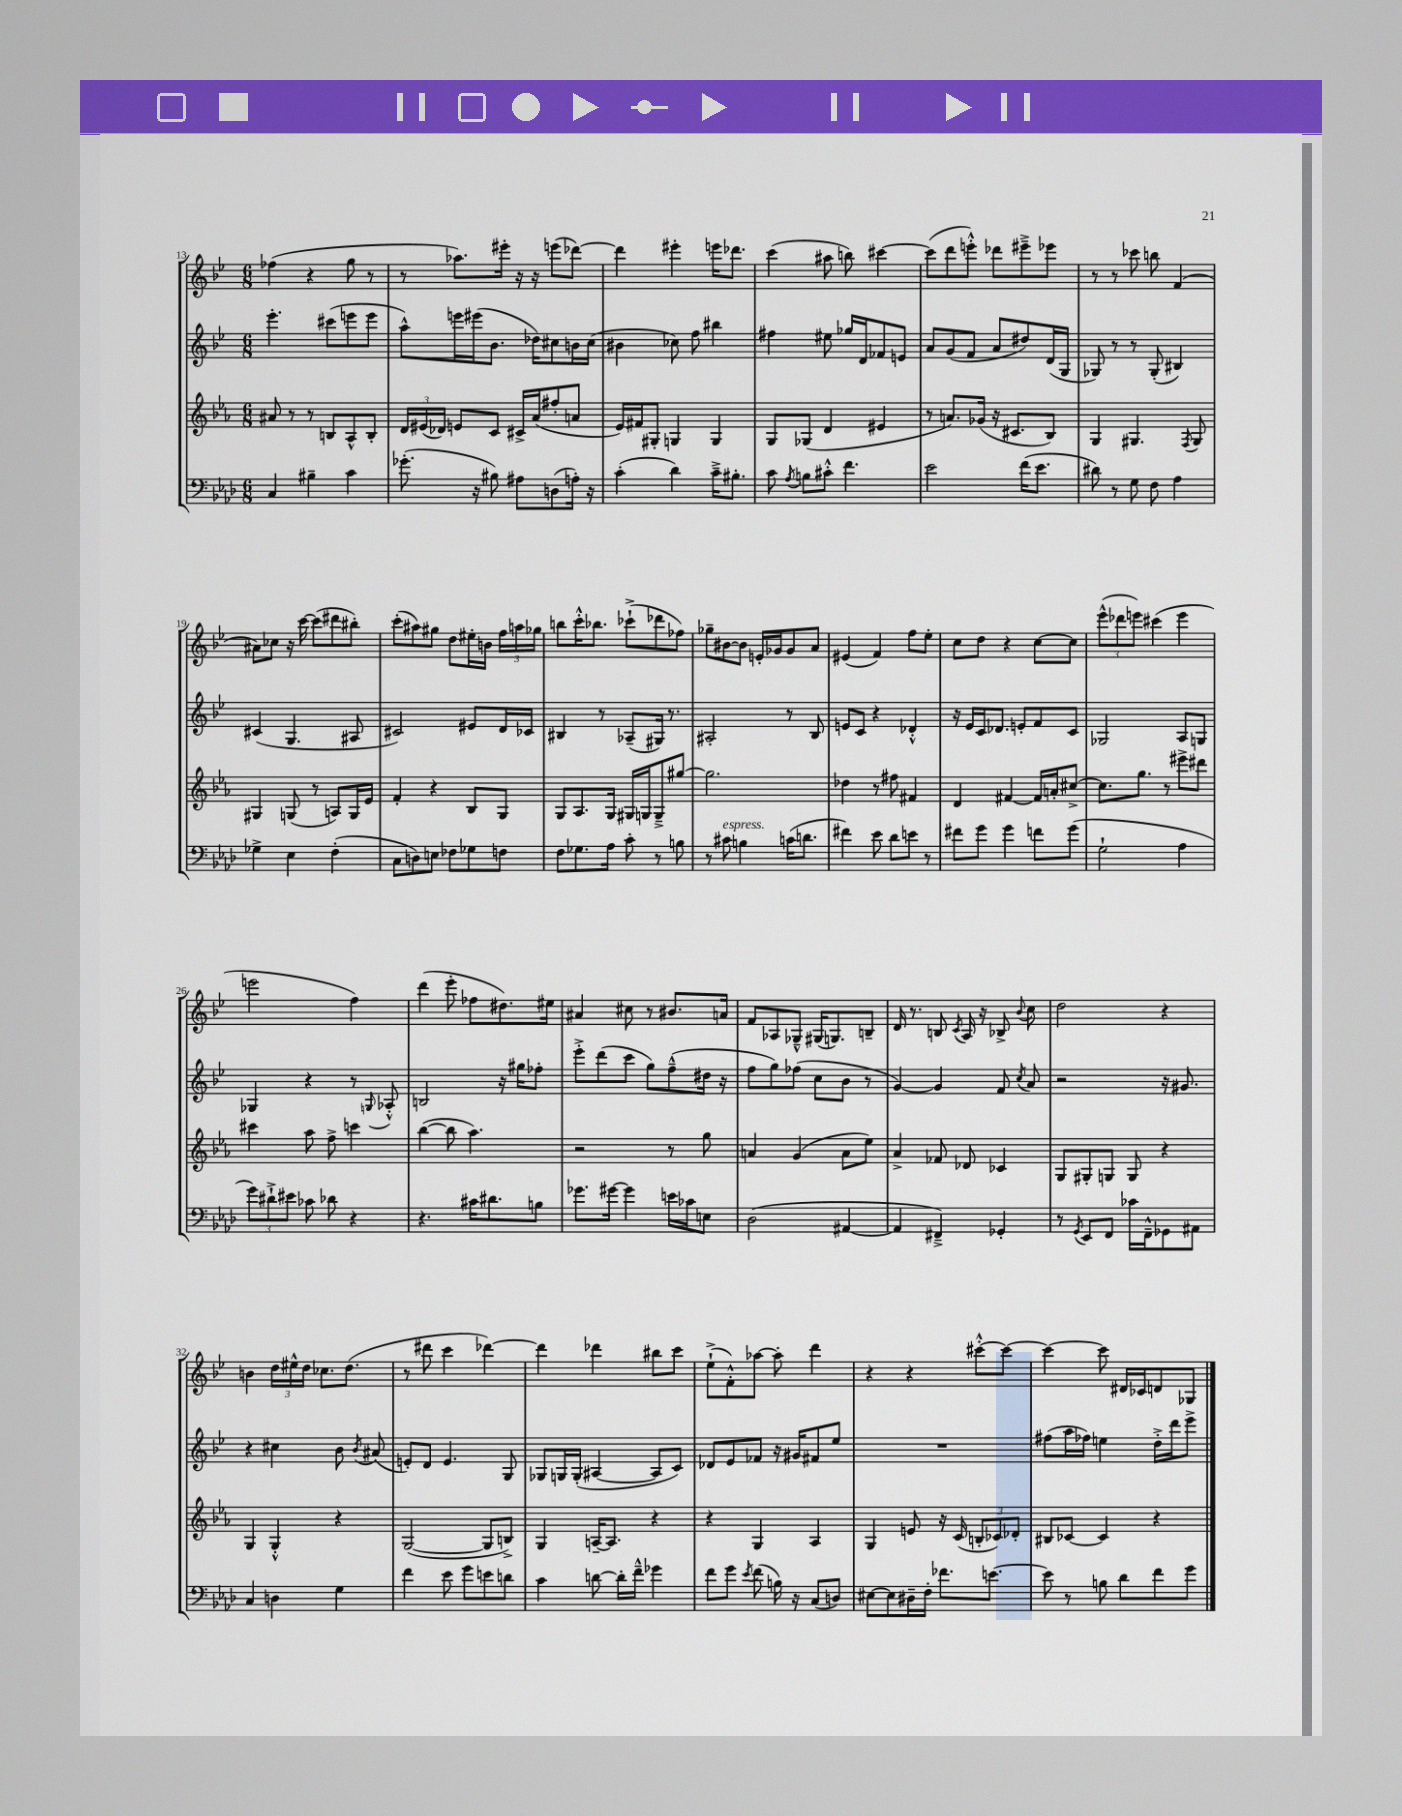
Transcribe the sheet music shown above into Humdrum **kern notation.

**kern	**kern	**kern	**kern
*part4	*part3	*part2	*part1
*staff4	*staff3	*staff2	*staff1
*clefF4	*clefG2	*clefG2	*clefG2
*k[b-e-a-d-]	*k[b-e-a-]	*k[b-e-]	*k[b-e-]
*M6/8	*M6/8	*M6/8	*M6/8
=13	=13	=13	=13
4C/	8a#X/	4.eee-'\	(4ff-X\
.	8r	.	.
4B#X~\	8r	.	4r
.	8Bn/L	(8ccc#X\L	.
4c\	8A-^^/	8eeen\	8gg\
.	8B'/J	8eee\J	8r
=14	=14	=14	=14
(8.g-X'\	24d/LL	8aa^^\L)	8r
.	(24e#X/	.	.
.	24d-X/JJ)	.	.
.	8en/L	16eeen\L	8.aa-X\L)
16r	.	(16eee#X\J	.
8B#X\)	8c/J	8.b-\J	.
.	.	.	16eee#X'\Jk
8A#X\L	16c#X^/LL	.	16r
.	(16a-/J	16dd-X\KL)	16r
(8Dn\	8ff#X'/	8cc#X\	(8eeen\L
16An'\Jk)	8an/J	16bn\L	[8ddd-X\J)
16r	.	(16cc#\JJ	.
=15	=15	=15	=15
(4c'\	16e-/LL)	4b#X\	4ddd-\]
.	16f#X/J	.	.
.	8G#X'/J	.	.
4d-\)	4Gn/	8cc-X\)	4eee#X'\
.	.	8ff\	.
16c~^\KL	4G/	4bb#X\	16eeen\KL
8.B#X'\J	.	.	8.ddd-X\J
=16	=16	=16	=16
8c\	8G/L	4ff#X\	(4ccc\
8qA-/	.	.	.
8Bn\L	(8G-X/J	.	.
8c#X'^^\J	4d/	8ee#X\	8aa#X\
4.f\	.	16gg-X/LL	8bbn\)
.	.	16d/J	.
.	4e#X/	8f-X/	[4ccc#X\
.	.	8en/J	.
=17	=17	=17	=17
2e-\	8r	8a/L	(8ccc#\L]
.	8.an/L)	(8g/	8ddd\
.	.	8f/J	8eeen'^^\J)
.	(16g-X/Jk	.	.
.	16r	8a/L	8ddd-X\L
.	8.c#X/L	.	.
(16f\KL	.	8dd#X/)	8eee#X~^\
8.e-\J	.	.	.
.	8B-/J)	(16d/L	8eee-X\J
.	.	16G/JJ	.
=18	=18	=18	=18
8d#X\)	4G/	8G-X/)	8r
8r	.	8r	8r
8G\	4.G#X/	8r	8ccc-X\
8F\	.	(8G-'/	8bbn\
4A-\	.	4B#X/)	(4f/
.	8qF/	.	.
.	8G#/	.	.
!!LO:LB:g=z
=19	=19	=19	=19
4G-X^\	4G#X/	(4c#X/	8a#X\L)
.	.	.	8cc-X\J
4E-\	(8Gn/	4.G/	16r
.	.	.	[16ccc\
.	8r	.	(8ccc\L]
(4F'\	8An/L)	.	8ddd#X\
.	16G/L	8A#X/	8bb#X'\J)
.	16e-/JJ	.	.
=20	=20	=20	=20
8C\L	4f'/	2c#X/)	(8ccc'\L
8Dn\)	.	.	8aa#X\)
8En\J	4r	.	8gg#X\J
8F-X\L	.	.	8dd\L
8G-X\	8B-/L	8e#X/L	16ee#X'\L
.	.	.	16bn\JJ
8Fn\J	8G/J	16d/L	24ff\LL
.	.	.	24aan\
.	.	16c-X/JJ	.
.	.	.	24gg-X\JJ
=21	=21	=21	=21
8F\L	8G/L	4B#X/	8bbn\L
8.G-X\	8.A-/	.	16ccc'^^\K
.	.	.	8.bb-X\J
.	.	8r	.
16A-\Jk	16G/Jk	.	.
8c'\	16G#X/LL	(8A-X~/L	(8ccc-X`^\L
.	16Gn/J	.	.
8r	8G~^/	16G#X/Jk)	8ddd-X\
.	.	8.r	.
8Bn\	[8gg#X/J	.	8ff-X\J)
=22	=22	=22	=22
8r	2.gg#\]	2A#X'/	8gg-X~\L
!LO:TX:a:i:t=espress.	!	!	!
8c#X\	.	.	[8b#X\
4Bn\	.	.	8b#\J]
.	.	.	16en'/LL
.	.	.	16g-X/J
(16cn\KL	.	8r	8g-/
8.dn\J	.	.	.
.	.	8B-/	8a/J
=23	=23	=23	=23
4f#X\)	4dd-X\	8en/L	(4e#X/
.	.	8c/J	.
8e-\	8r	4r	4f/)
8d-\L	8ff#X\	.	.
8en\J	4f#X/	4d-X'^^/	8ff\L
8r	.	.	8ee-'\J
=24	=24	=24	=24
8f#X\L	4d/	16r	8cc\L
.	.	16e-/LL	.
8g\J	.	16c/J	8dd\J
.	.	8.d-X/J	.
4g\	[4f#X/	.	4r
.	.	8en'/L	.
8fn\L	16f#/LL]	8f/	[8cc\L
.	16an'/J	.	.
(8g\J	[8cc#X^/J	8c/J	8cc\J]
=25	=25	=25	=25
2G`\	8.cc#\L]	2G-X/	(12eee-^^\L
.	.	.	12ddd-X\
.	.	.	12eeen\J)
.	8.gg\J	.	.
.	.	.	(4ccc#X\
.	8r	.	.
4A-\	8eee#X^\L	8A/L	4eee\
.	8ddd#X\J	8Gn/J	.
!!LO:LB:g=z
=26	=26	=26	=26
12g\L)	4ccc#X\	4G-X/	2eeen\
12d#X`^\	.	.	.
12e#X\J	.	.	.
8c-X\	8aa-\	4r	.
8d-X\	8ff^\	.	.
4r	4cccn\	8r	4ff\)
.	.	8qqGn/	.
.	.	8A-X'^^/	.
=27	=27	=27	=27
4.r	([4bb-\	2Bn/	(4ddd\
.	8bb-\]	.	8eee-'\
16c#X\KL	4.aa-\)	.	8ff-X\L
8.d#X\	.	.	.
.	.	16r	8.dd#X\)
.	.	16gg#X\KL	.
8Bn\J	.	8ff-X'\J	.
.	.	.	16ee#X\Jk
=28	=28	=28	=28
8.g-X\L	2r	8eee-'^\L	4a#X/
.	.	(8ddd\	.
[16g#X\Jk	.	.	.
4g#\]	.	8ccc\J	8cc#X\
.	.	8gg\L)	8r
16en\LL	8r	(8ff~^^\	8.b#X/L
16c-X\J	.	.	.
8En\J	8gg\	16dd#X\Jk	.
.	.	16r	16an/Jk
=29	=29	=29	=29
(2D-\	4an/	8ff\L	8f/L
.	.	8gg\)	8A-X/
.	(4g/	(8ff-X\J	8G-X~^^/J
.	.	8cc\L	(16G#X/KL
.	.	.	8.Gn/)
[4AA#X/	8a\L	8b-\J	.
.	8ee-\J)	8r	8Bn~/J
=30	=30	=30	=30
4AA#/]	4a-^/	[4g/)	16d/
.	.	.	8.r
4FF#X~^/)	8f-X/	4g/]	8Bn/
.	.	.	8qc/
.	8d-X/	.	16A/
.	.	.	16r
4GG-X'/	4c-X/	8f/	8B-X^/
.	.	8qcc/	8qqb-/
.	.	8a/	8cc\
=31	=31	=31	=31
8r	8G/L	2r	2dd\
8qGG/	.	.	.
8EE-/L	8G#X'/	.	.
8FF/J	8Gn/J	.	.
16c-X\LL	8G/	.	.
16FF~^^\J	.	.	.
8GG-X\	4r	16r	4r
.	.	8.g#X/	.
8AA#X\J	.	.	.
!!LO:LB:g=z
=32	=32	=32	=32
4C/	4G/	4r	4bn\
4Dn\	4G'^^/	4cc#X\	24dd\LL
.	.	.	24ee#X^^\
.	.	.	24dd\JJ
.	.	.	8.cc-X\L
4G\	4r	8b-\	.
.	.	.	(8.dd\J
.	.	8qb-/	.
.	.	(8a#X/	.
=33	=33	=33	=33
4f\	([2G/	8en'/L)	8r
.	.	8d/J	8ddd#X\
8e-\	.	4.e/	4ccc\
8g\L	.	.	.
8en\	8G/L]	.	[4ddd-X\)
8dn\J	8Bn^/J)	8G/	.
=34	=34	=34	=34
4c\	4G/	8G-X/L	4ddd-\]
.	.	16Gn/L	.
.	.	(16G'/JJ	.
[8dn\	[16An~/KL	[4A#X/	4ddd-X\
.	8.A/J]	.	.
16d'\LL]	.	.	.
16f~^^\JJ	.	.	.
4g-X\	4r	8A#/L]	8bb#X\L
.	.	8c/J)	8ccc\J
=35	=35	=35	=35
8f\L	4r	8d-X/L	(8ee-`^\L
8g\J	.	8e-/	8f'^^\)
8qe-/	.	.	.
(8f\	4G/	8f-X/J	[8aa-X\J
16Bn\)	.	16r	8aa-'\]
16r	.	16g#X/KL	.
(8C/L	4A-/	8f#X/	4ddd\
8Dn/J)	.	8ee-/J	.
=36	=36	=36	=36
[8E#X\L	4G/	2.r	4r
8E#\]	.	.	.
16D#X~\L	8en/	.	4r
16F'\JJ	.	.	.
8.f-X\L	16r	.	.
.	(16c/	.	.
.	12Bn'/L	.	[8ccc#X'^^\L
[8.en\J	.	.	.
.	12c-X/)	.	.
.	.	.	8ccc#\J_
.	12d-X'/J	.	.
=37	=37	=37	=37
8e\]	8B#X/L	(8ff#X\L	4ccc#\_
8r	[8c-X/J	16aa\L	.
.	.	16ff-X\JJ)	.
8Bn\	4c-/]	4een\	8ccc#\]
8d-\L	.	.	16d#X/LL
.	.	.	16c-X/J
8f\	4r	16dd'^\LL	8dn/
.	.	16ddd\J	.
8g\J	.	8eee-^\J	8G-X/J
==	==	==	==
*-	*-	*-	*-
